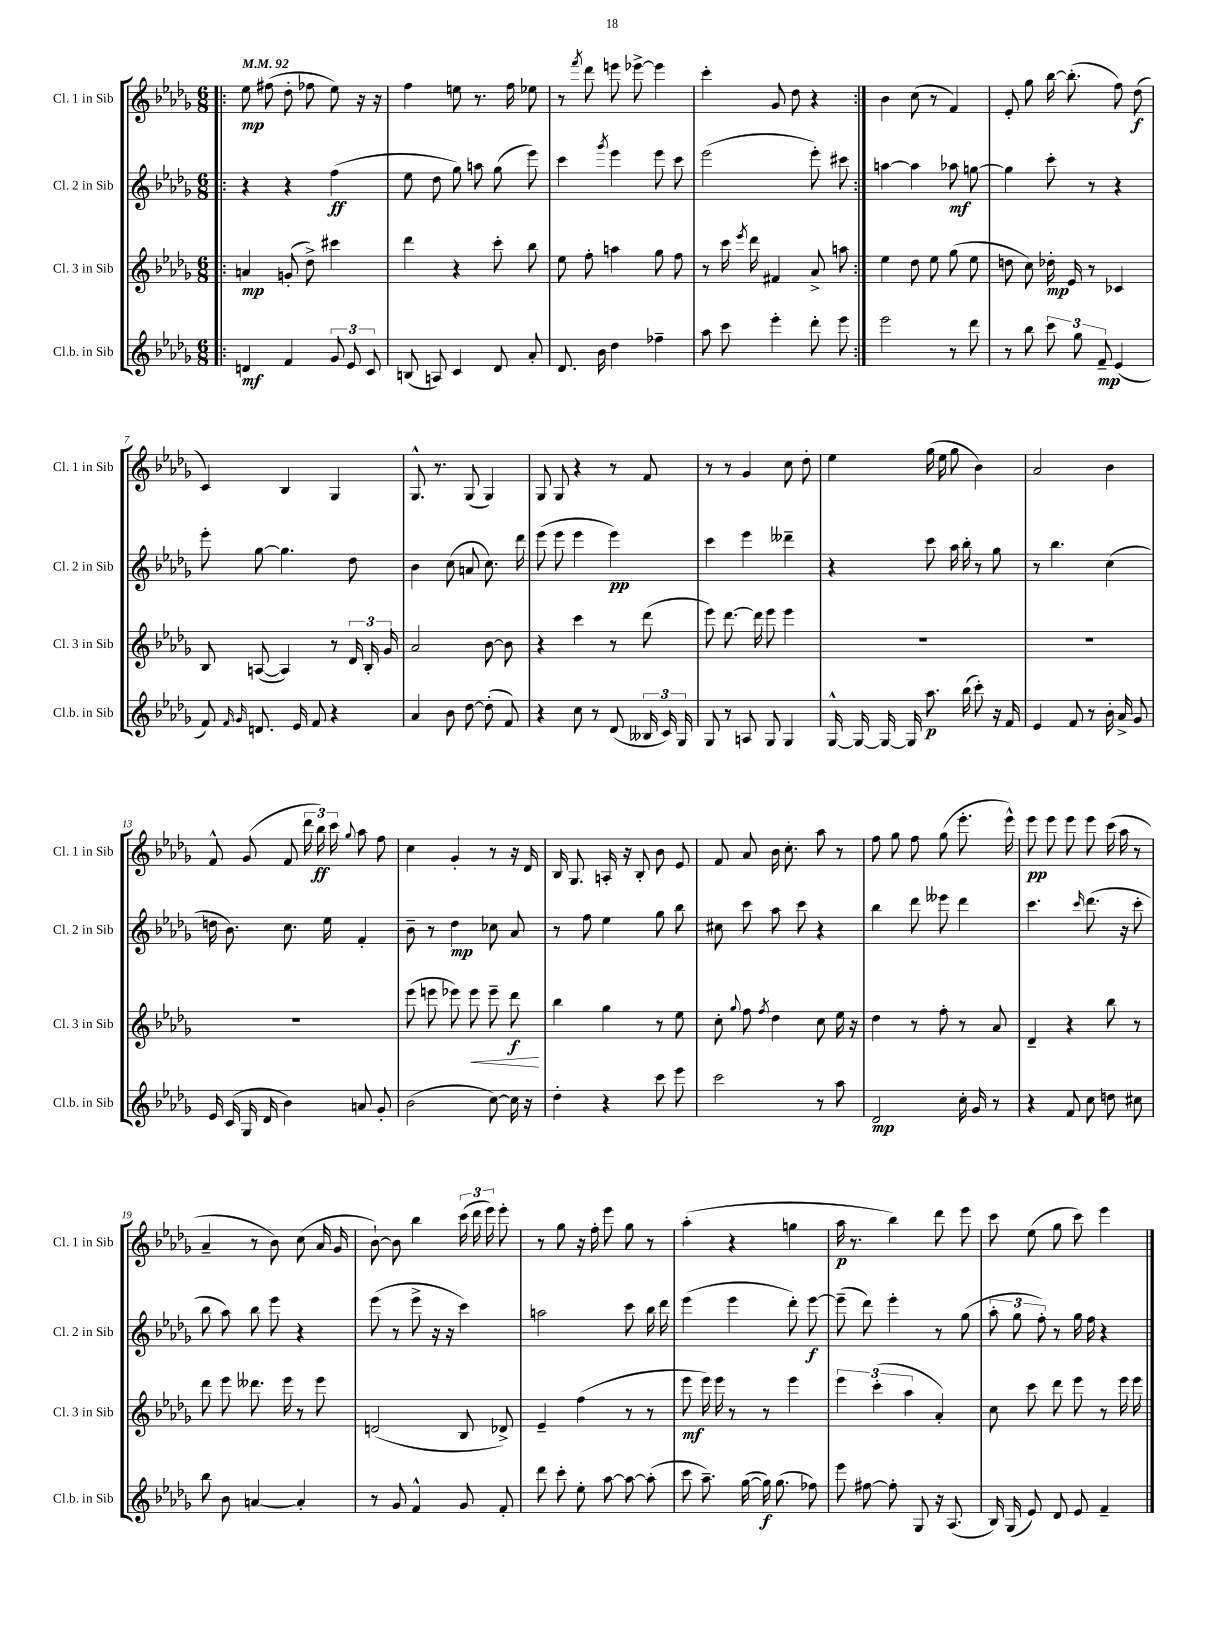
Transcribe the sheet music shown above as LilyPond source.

<<
\new StaffGroup <<
\new Staff = "s0" \with { instrumentName = "Cl. 1 in Sib" shortInstrumentName = "Cl. 1 in Sib" } {
    \clef treble \key des \major \numericTimeSignature \time 6/8 \tempo 4 = 92
    \autoBeamOff \repeat volta 2 { \bar ".|:" ees''8\mp fis''8( des''8-. fes''8 ees''8) r16 r16 |
    f''4 e''8 r8. f''16 ees''8 |
    r8 \acciaccatura { f'''8 } des'''8 e'''8 ees'''8~-> ees'''4 |
    c'''4-. ges'8 des''8 r4 | }
    bes'4 c''8( r8 f'4) |
    ees'8-. ges''8 bes''16~ bes''8.-.( f''8) des''8\f( |
    c'4) bes4 ges4 |
    ges8.-^ r8. ges8( ges4) |
    ges8 ges8 r4 r8 f'8 |
    r8 r8 ges'4 c''8 des''8-. |
    ees''4 ges''16( ees''16 ges''8 bes'4) |
    aes'2 bes'4 |
    f'8-^ ges'8( f'8 \tuplet 3/2 { des'''16 bes''16\ff) c'''16 } \appoggiatura { ges''8 } aes''8 f''8 |
    c''4 ges'4-. r8 r16 des'16 |
    bes16 ges8. a16-. r16 bes8-. bes'8 ees'8 |
    f'8 aes'8 bes'16 c''8.-. aes''8 r8 |
    f''8 ges''8 f''8 ges''8( ees'''8.-. ees'''16-^) |
    ees'''8\pp ees'''8 ees'''8 ees'''8 c'''16( aes''16 r8 |
    aes'4-- r8 bes'8) c''8( aes'16 ges'16 |
    bes'8~-!) bes'8 bes''4 \tuplet 3/2 { c'''16( des'''16 ees'''16) } ees'''8-. |
    r8 ges''8 r16 f''16-. ees'''8 ges''8 r8 |
    aes''4-.( r4 g''4 |
    aes''16\p r8. bes''4) des'''8 ees'''8 |
    c'''8 ees''8( ges''8 c'''8) ees'''4 \bar "|." |
}
\new Staff = "s1" \with { instrumentName = "Cl. 2 in Sib" shortInstrumentName = "Cl. 2 in Sib" } {
    \clef treble \key des \major \numericTimeSignature \time 6/8
    \autoBeamOff \repeat volta 2 { \bar ".|:" r4 r4 f''4\ff( |
    ees''8 des''8 ges''8) a''8 ges''8( ees'''8) |
    c'''4 \acciaccatura { ges'''8 } ees'''4 ees'''8 c'''8 |
    ees'''2( ees'''8-.) cis'''8 | }
    a''4~ a''4 aes''8\mf g''8~ |
    g''4 c'''8-. r8 r4 |
    ees'''8-. ges''8~ ges''4. des''8 |
    bes'4 c''8( a'8 c''8.) des'''16 |
    ees'''8( ees'''8 ees'''4 ees'''4\pp) |
    c'''4 ees'''4 deses'''4-- |
    r4 c'''8 aes''16 bes''16-. r8 ges''8 |
    r8 bes''4. c''4( |
    d''16 bes'8.) c''8. ees''16 f'4-. |
    bes'8-- r8 des''4\mp ces''8 aes'8 |
    r8 f''8 ees''4 ges''8 bes''8 |
    cis''8 c'''8 aes''8 c'''8 r4 |
    bes''4 des'''8 eeses'''8 des'''4 |
    c'''4. \grace { c'''16 } des'''8.( r16 c'''8-. |
    bes''8 aes''8) bes''8 ees'''8 r4 |
    ees'''8( r8 ees'''8-> r16 r16 c'''4) |
    a''2 c'''8 bes''16 des'''16 |
    ees'''4( ees'''4 des'''8-.) ees'''8~\f |
    ees'''8--( des'''8) ees'''4-. r8 ges''8( |
    \tuplet 3/2 { aes''8-. ges''8 f''8-.) } r8 ges''16 f''16 r4 \bar "|." |
}
\new Staff = "s2" \with { instrumentName = "Cl. 3 in Sib" shortInstrumentName = "Cl. 3 in Sib" } {
    \clef treble \key des \major \numericTimeSignature \time 6/8
    \autoBeamOff \repeat volta 2 { \bar ".|:" a'4\mp g'8-.( des''8->) cis'''4 |
    des'''4 r4 c'''8-. bes''8 |
    ees''8 f''8-. a''4 ges''8 f''8 |
    r8 c'''16 \acciaccatura { ees'''8 } des'''16 fis'4 aes'8-> a''8 | }
    ees''4 des''8 ees''8 ges''8( ees''8 |
    d''8 c''8) des''16-.\mp ees'16 r8 ces'4 |
    bes8 a8~( a4) r8 \tuplet 3/2 { des'16 bes16-. ges'16 } |
    aes'2 bes'8~ bes'8 |
    r4 c'''4 r8 des'''8( |
    ees'''8) des'''8.~ des'''16 ees'''8 ees'''4 |
    R2. |
    R2. |
    R2. |
    ees'''8( e'''8 ees'''8) ees'''8\< ees'''8-- des'''8\f\! |
    bes''4 ges''4 r8 ees''8 |
    c''8-. \appoggiatura { ges''8 } f''8 \acciaccatura { f''8 } des''4 c''8 ees''16 r16 |
    des''4 r8 f''8-. r8 aes'8 |
    des'4-- r4 bes''8 r8 |
    des'''8 ees'''8 deses'''8. ees'''16 r8 ees'''8 |
    d'2( bes8 des'8->) |
    ees'4-- f''4( r8 r8 |
    ees'''8\mf ees'''16) ees'''16 r8 r8 ees'''4 |
    \tuplet 3/2 { ees'''4 c'''4-.( aes''4 } aes'4-.) |
    c''8 c'''8 des'''8 ees'''8 r8 ees'''16 ees'''16 \bar "|." |
}
\new Staff = "s3" \with { instrumentName = "Cl.b. in Sib" shortInstrumentName = "Cl.b. in Sib" } {
    \clef treble \key des \major \numericTimeSignature \time 6/8
    \autoBeamOff \repeat volta 2 { \bar ".|:" d'4\mf f'4 \tuplet 3/2 { ges'8 ees'8 c'8 } |
    b8( a8) c'4 des'8 aes'8-. |
    des'8. bes'16 des''4 fes''4-- |
    aes''8 c'''8 ees'''4-. des'''8-. ees'''8 | }
    ees'''2 r8 des'''8 |
    r8 bes''8 \tuplet 3/2 { c'''8 ges''8 f'8--\mp } ees'4( |
    f'8) \grace { f'16 ges'16 } d'8. ees'16 f'8 r4 |
    aes'4 bes'8 des''8~ des''8-.( f'8) |
    r4 c''8 r8 des'8( \tuplet 3/2 { beses16 c'16) ges16 } |
    ges8 r8 a8 ges8 ges4 |
    ges16~-^ ges16~ ges16~ ges16 aes''8.\p bes''16( c'''8-.) r16 f'16 |
    ees'4 f'8 r8 bes'16-. aes'16-> ges'8 |
    ees'16 c'16( ges16 des'16 bes'4) a'8 ges'8-. |
    bes'2( c''8~) c''16 r16 |
    des''4-. r4 c'''8 ees'''8 |
    c'''2 r8 aes''8 |
    des'2\mp c''16-. ges'16 r8 |
    r4 f'8 c''8 d''8 cis''8 |
    bes''8 bes'8 a'4~ a'4-. |
    r8 ges'8 f'4-^ ges'8 f'8-. |
    des'''8 c'''8-. ees''8-. aes''8~ aes''8~ aes''8-.( |
    c'''8 aes''8.--) ges''16~( ges''16\f) ges''8.( fes''8) |
    ees'''8 fis''8~ fis''8-. ges8 r16 aes8.( |
    bes16) ges16( ees'8) des'8 ees'8 f'4-- \bar "|." |
}
>>
>>
